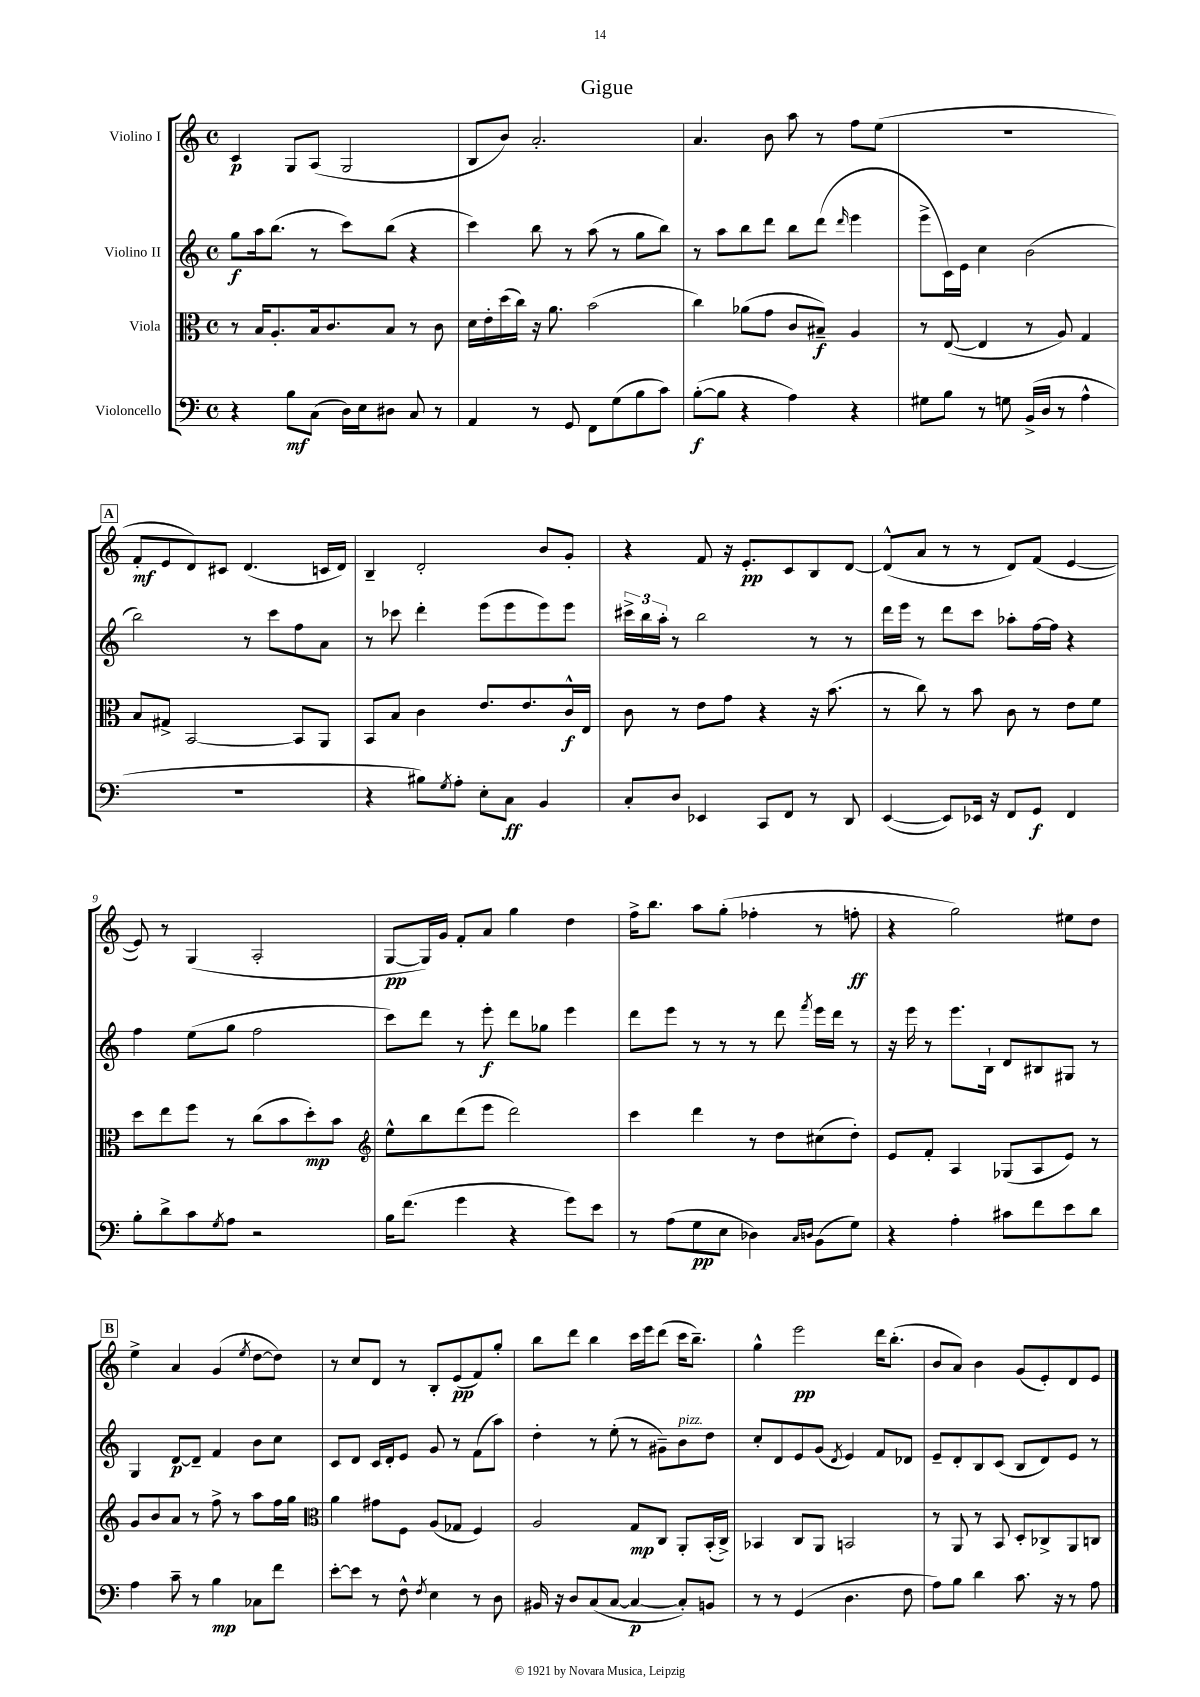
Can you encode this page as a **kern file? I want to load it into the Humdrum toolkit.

**kern	**kern	**kern	**kern
*staff4	*staff3	*staff2	*staff1
*clefF4	*clefC3	*clefG2	*clefG2
*k[]	*k[]	*k[]	*k[]
*M4/4	*M4/4	*M4/4	*M4/4
*met(c)	*met(c)	*met(c)	*met(c)
4r	8r	8gg	4c
.	16B	16aa	.
.	8.A'	(8.bb	.
8B	.	.	8G
(8C	16B	8r	(8A
.	8.c	.	.
16D)	.	8ccc)	2G
16E	.	.	.
8D#	8B	(8bb	.
8C	8r	4r	.
8r	8c	.	.
=	=	=	=
4AA	16d	4ccc)	8B
.	16e'	.	.
.	(16dd	.	8b)
.	16cc)	.	.
8r	16r	8bb	2.a'
.	8.a	.	.
8GG	.	8r	.
8FF	(2b	(8aa	.
(8G	.	8r	.
8B	.	8gg	.
8c)	.	8bb)	.
=	=	=	=
([8B'	4cc)	8r	4.a
8B]	.	8aa	.
4r	(8a-	8bb	.
.	8g	8ddd	8b
4A)	8c	8bb	8aa
.	8B#~)	(8ddd	8r
.	.	16qqddd	.
4r	4A	4eee	8ff
.	.	.	(8ee
=	=	=	=
8G#	8r	8eee^	1r
8B	([8E	16c)	.
.	.	16e	.
8r	4E]	4cc	.
8G	.	.	.
(16BB^	8r	(2b	.
16D	.	.	.
8r	8A)	.	.
4A^^	4G	.	.
=	=	=	=
1r	8B	2bb)	8f'
.	8G#^	.	8e
.	[2BB	.	8d)
.	.	.	8c#
.	.	8r	(4.d
.	.	8ccc	.
.	8BB]	8ff	.
.	8AA	8a	16c
.	.	.	16d)
=	=	=	=
4r	8BB	8r	4B~
.	8B	8ccc-	.
8B#)	4c	4ddd'	2d'
8qG	.	.	.
8A'	.	.	.
8E'	8.e	(8eee	.
8C	.	8eee	.
.	8.e	.	.
4BB	.	8eee)	8b
.	16c^^	8eee	8g'
.	16E	.	.
=	=	=	=
8C'	8c	24ccc#^	4r
.	.	24bb	.
.	.	24aa'	.
8D	8r	8r	.
4EE-	8e	2bb	8f
.	8g	.	16r
.	.	.	8.e'
8CC	4r	.	.
8FF	.	.	8c
8r	16r	8r	8B
.	(8.b	.	.
8DD	.	8r	[8d
=	=	=	=
([4EE	8r	16ddd	(8d^^]
.	.	16eee	.
.	8cc)	8r	8a
8EE])	8r	8ddd	8r
16EE-	8b	8ccc	8r
16r	.	.	.
8FF	8c	8aa-'	8d)
8GG	8r	[16ff	(8f
.	.	16ff]	.
4FF	8e	4r	[4e
.	8f	.	.
=	=	=	=
8B'	8dd	4ff	8e])
8d^	8ee	.	8r
8c	8ff	(8ee	(4G
8qG	.	.	.
8A	8r	8gg	.
2r	(8cc	2ff	2A'
.	8b	.	.
.	8dd')	.	.
.	8b	.	.
=	=	=	=
*	*clefG2	*	*
16B	8ee^^	8ccc)	[8G
(8.f	.	.	.
.	8bb	8ddd	16G])
.	.	.	16g
4g	(8ddd	8r	8f'
.	8eee	8eee'	8a
4r	2ddd)	8ddd	4gg
.	.	8gg-	.
8g)	.	4eee	4dd
8e	.	.	.
=	=	=	=
8r	4ccc	8ddd	16ff^
.	.	.	8.bb
(8A	.	8eee	.
8G	4ddd	8r	8aa
8E	.	8r	(8gg'
4D-)	8r	8r	4ff-'
.	8dd	8ddd	.
16qqC	.	.	.
16qqD	.	8qfff	.
(8BB	(8cc#	16eee	8r
.	.	16ddd	.
8G)	8dd')	8r	8ff'
=	=	=	=
4r	8e	16r	4r
.	.	16eee	.
.	8f'	8r	.
4A'	4A	8.eee	2gg)
.	.	16B`	.
8c#	(8G-	8d	.
8f	8A	8B#	.
8e	8e)	8G#	8ee#
8d	8r	8r	8dd
=	=	=	=
4A	8g	4G	4ee^
.	8b	.	.
8c~	8a	[8d	4a
8r	8r	8d~]	.
4B	8ff^	4f	(4g
.	8r	.	.
.	.	.	8qee
8C-	8aa	8b	[8dd
8f	16ff	8cc	8dd])
.	16gg	.	.
=	=	=	=
*	*clefC3	*	*
[8e'	4a	8c	8r
8e]	.	8d	8cc
8r	8g#	16c	8d
.	.	16d'	.
8F^^	8F	8e	8r
8qF	.	.	.
4E	(8A	8g	8B'
.	8G-	8r	(8e
8r	4F)	(8f	8f)
8D	.	8aa)	8gg'
=	=	=	=
16BB#	2A	4dd'	8bb
16r	.	.	.
8D	.	.	8ddd
(8C	.	8r	4bb
[8C	.	(8ee'	.
4C_	8G	8r	16ccc
.	.	.	16eee
.	8C	8g#~)	(8ddd
8C'])	8AA'	8b	16ccc
.	.	.	8.bb~)
8BB	(16BB'	8dd	.
.	16C^)	.	.
=	=	=	=
8r	4BB-	8cc'	4gg^^
8r	.	8d	.
(4GG	8C	8e	2eee
.	8AA	(8g	.
.	.	8qd	.
4.D	2BB	4e)	.
.	.	8f	16ddd
.	.	.	(8.bb'
8F	.	8d-	.
=	=	=	=
8A)	8r	8e~	8b
8B	8AA	8d'	8a)
4d	8r	8B	4b
.	8BB	(8c	.
8.c	8D'	8B	(8g
.	8C-^	8d)	8e')
16r	.	.	.
8r	8AA	8e	8d
8A	8C	8r	8e
==	==	==	==
*-	*-	*-	*-
